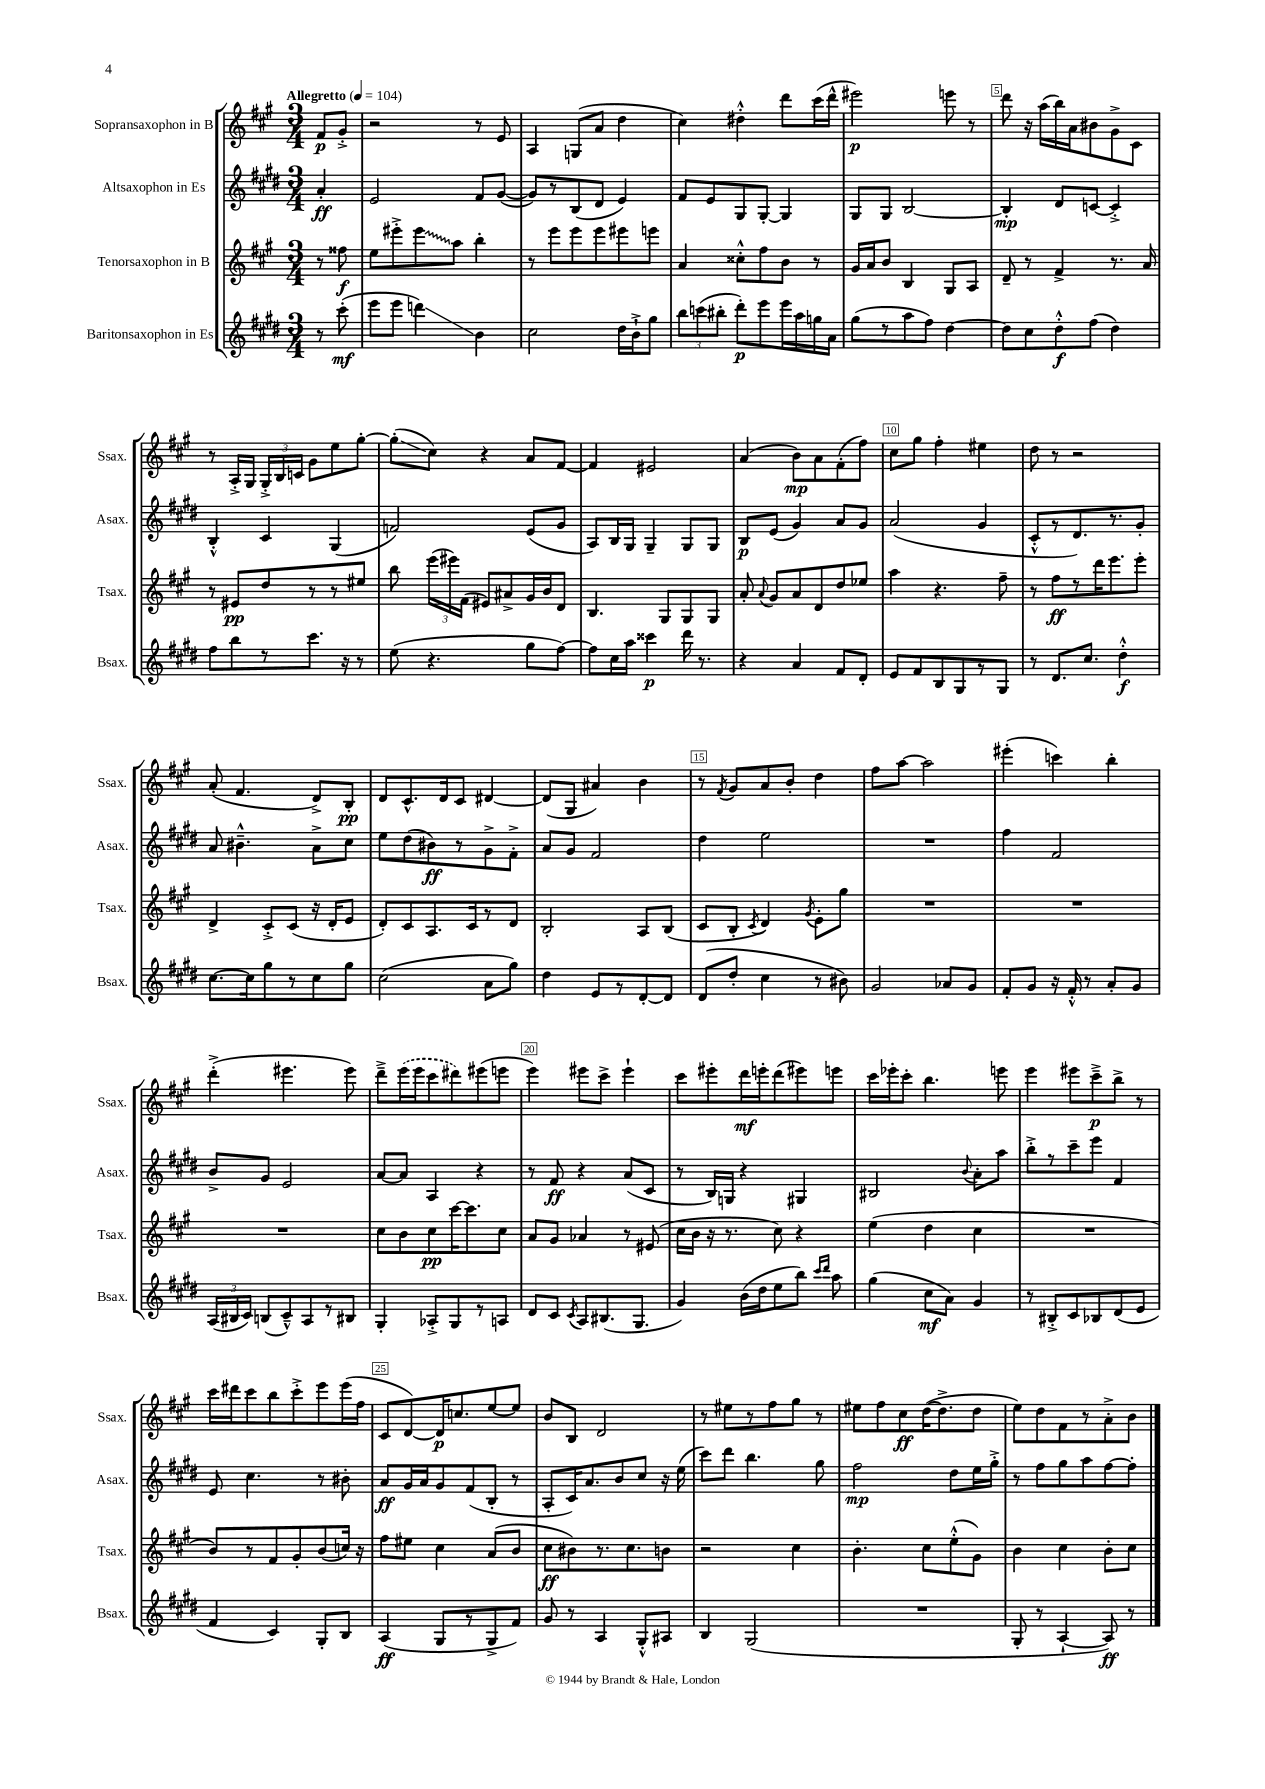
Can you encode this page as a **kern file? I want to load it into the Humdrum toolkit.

**kern	**kern	**kern	**kern
*staff4	*staff3	*staff2	*staff1
*clefG2	*clefG2	*clefG2	*clefG2
*k[f#c#g#d#]	*k[f#c#g#]	*k[f#c#g#d#]	*k[f#c#g#]
*M3/4	*M3/4	*M3/4	*M3/4
*MM104	*MM104	*MM104	*MM104
8r	8r	4a'/	8f#/L
(8ccc#'\	8ff##\	.	8g#'^/J
=	=	=	=
8eee\L	8ee\L	2e/	2r
8eee\J	8eee#'^\	.	.
4ddd\)	8eee#\	.	.
.	8aa\J	.	.
4b\	4bb'\	8f#/L	8r
.	.	([8g#/J	8e/
=	=	=	=
2cc#\	8r	8g#/]L)	4A/
.	8eee\L	8r	.
.	8eee\	(8B/	(8G/L
.	8eee\	8d#/J	8a/J
16dd#\LL	8eee#\	4e/)	4dd\
16b`^\J	.	.	.
8gg#\J	8eee\J	.	.
=	=	=	=
12bb\L	4a/	8f#/L	4cc#\)
(12ccc\	.	.	.
.	.	8e/	.
12bb#'\J	.	.	.
8ddd#'\L)	8cc##'^^\L	8G#/	4dd#'^^\
8eee\	8ff#\	[8G#'/J	.
16eee\L	8b\J	4G#/]	8ddd\L
16aa\	.	.	.
16gg\	8r	.	(16ccc#\L
16a\JJ	.	.	16ddd^^\JJ
=	=	=	=
(8gg#\L	16g#/LL	8G#/L	2eee#\)
.	16a/J	.	.
8r	8b/J	8G#/J	.
8aa\	4B/	[2B/	.
8ff#\J)	.	.	.
[4dd#\	8G#/L	.	8eee\
.	8A/J	.	8r
=	=	=	=
8dd#\]L	8d~/	4B'/]	8ddd\
8cc#\	8r	.	16r
.	.	.	(16aa\LL
8dd#'^^\	4f#^/	8d#/L	16bb\)
.	.	.	16a\J
(8ff#\J	.	[8c/J	8b#\
4dd#\)	8.r	4c'^/]	8g#^\
.	.	.	8c#\J
.	16a/	.	.
=	=	=	=
8ff#\L	8r	4B'^^/	8r
8bb\	8e#/L	.	16A'^/LL
.	.	.	16G#/JJ
8r	8dd/	4c#/	24G#'^/LL
.	.	.	24B/
.	.	.	24c/JJ
8.ccc#\J	8r	.	8g#\L
.	8r	(4G#/	8ee\
16r	.	.	.
8r	8ee#/J	.	[8gg#'\J
=	=	=	=
(8ee\	8bb\	2f/)	(8gg#'\]L
4.r	(24eee\LL	.	8cc#\J)
.	24eee#\)	.	.
.	(24f#\JJ	.	.
.	8e#/L)	.	4r
.	8a#^/	.	.
8gg#\L	16g#/L	(8e/L	8a/L
.	16b/J	.	.
[8ff#\J)	8d/J	8g#/J	[8f#/J
=	=	=	=
8ff#\]L	4.B/	8A/L)	4f#/]
16cc#\L	.	16B/L	.
16aa\JJ	.	16G#/JJ	.
4ccc##\	.	4G#~/	2e#/
.	8G#/L	.	.
16ddd#\	8G#/	8G#/L	.
8.r	.	.	.
.	8G#/J	8G#/J	.
=	=	=	=
4r	8a'/	8B/L	(4a/
.	8qqa/	.	.
.	8g#/L	(8e/J	.
4a/	8a/	4g#/)	8b\L)
.	8d/	.	8a\
8f#/L	8dd/	8a/L	(8f#'\
8d#'/J	8ee-/J	8g#/J	8ff#\J)
=	=	=	=
8e/L	4aa\	(2a/	8cc#\L
8f#/	.	.	8gg#\J
8B/	4.r	.	4ff#'\
8G#/	.	.	.
8r	.	4g#/	4ee#\
8G#/J	8ff#~\	.	.
=	=	=	=
8r	8r	8c#'^^/L	8dd\
8.d#/L	8ff#\L	8r	8r
.	8r	8.d#/)	2r
8.cc#/J	.	.	.
.	16ddd\K	.	.
.	8.eee\	8.r	.
4dd#'^^\	.	.	.
.	8eee'\J	8g#'/J	.
=	=	=	=
[8.cc#\L	4d^/	8a/	(8a'/
.	.	4.b#~^^\	4.f#/
16cc#\]k	.	.	.
8gg#\	8c#'^/L	.	.
8r	(8c#/J	.	.
8cc#\	16r	8a^\L	8d^/L)
.	16d'/LK	.	.
8gg#\J	8e/J	8cc#\J	8B'/J
=	=	=	=
(2cc#\	8d'/L)	8ee\L	8d/L
.	8c#/	(8dd#\	8.c#^^/
.	8.A/	8b#\)	.
.	.	.	16d/k
.	.	8r	8c#/J
.	16c#/k	.	.
8a\L	8r	8g#^\	[4d#/
8gg#\J)	8d/J	8f#'^\J	.
=	=	=	=
4dd#\	2B'/	8a/L	(8d#/]L
.	.	8g#/J	8G#/J
8e/L	.	2f#/	4a#/)
8r	.	.	.
[8d#'/	8A/L	.	4b\
8d#/]J	(8B/J	.	.
=	=	=	=
(8d#/L	8c#/L	4dd#\	8r
.	.	.	8qf#/
8dd#'/J	8B'/J	.	8g#/L
.	8qc#/	.	.
4cc#\	4d/)	2ee\	8a/
.	.	.	8b'/J
.	8qg#/	.	.
8r	8e'\L	.	4dd\
8b#\)	8gg#\J	.	.
=	=	=	=
2g#/	2.r	2.r	8ff#\L
.	.	.	[8aa\J
.	.	.	2aa\]
8a-/L	.	.	.
8g#/J	.	.	.
=	=	=	=
8f#'/L	2.r	4ff#\	(4eee#'\
8g#/J	.	.	.
16r	.	2f#/	4ccc\)
16f#'^^/	.	.	.
8r	.	.	.
8a'/L	.	.	4bb'\
8g#/J	.	.	.
=	=	=	=
(24A/LL	2.r	8b^/L	(4ddd'^\
24B#/	.	.	.
24c#/JJ)	.	.	.
(8B/L	.	8g#/J	.
8c#~^^/)	.	2e/	4.eee#\
8A/	.	.	.
8r	.	.	.
8B#/J	.	.	8eee#\)
=	=	=	=
4G#'/	8cc#\L	[8a/L	8ddd~^\L
.	8b\	8a/]J	(16eee\L
.	.	.	16eee\J
8A-'^/L	8cc#\	4A/	8ccc#\
8G#/	[16ccc#\K	.	8ddd#\)
.	8.ccc#\]	.	.
8r	.	4r	(8eee#\
8A/J	8cc#\J	.	8eee\J
=	=	=	=
8d#/L	8a/L	8r	4eee\)
8c#/J	8g#/J	8f#/	.
8qc#/	.	.	.
8A/L	4a-/	4r	8eee#\L
(8.B#/	.	.	8ccc#^\J
.	8r	(8a/L	4eee#`\
8.G#/J	.	.	.
.	(8e#/	8c#/J	.
=	=	=	=
4g#/)	16cc#\LL	8r	8ccc#\L
.	16b\JJ	.	.
.	16r	16B/LL)	8eee#'\
.	8.r	16G/JJ	.
(16b\LL	.	4r	16ddd\L
16dd#\J	.	.	16eee'\J
8ee\	8cc#\)	.	(8ddd\
8bb\J)	4r	4G#/	8eee#\)
16qqccc#/LL	.	.	.
16qqddd#/JJ	.	.	.
8aa\	.	.	8eee\J
=	=	=	=
(4gg#\	(4ee\	2B#/	16ccc#\LL
.	.	.	16eee-'\J
.	.	.	8ccc#'\J
8cc#\L	4dd\	.	4.bb\
8a\J)	.	.	.
.	.	8qqb/	.
4g#/	4cc#\	8a'\L	.
.	.	8aa\J	8eee\
=	=	=	=
8r	2.r	8bb'^\L	4eee\
8B#'^/L	.	8r	.
8c#/	.	8ccc#~\	8eee#\L
8B-/	.	8eee\J	8ccc#~^\
(8d#/	.	4f#/	8bb^\J
8e/J	.	.	8r
=	=	=	=
4f#/	8b/L)	8e/	16ccc#\LL
.	.	.	16ddd#\J
.	8r	4.cc#\	8ccc#\
4c#/)	8f#/	.	8bb\
.	8g#'/	.	8ccc#'^\
8G#'/L	(8b/	8r	8eee\
8B/J	16cc/Jk)	8b#'\	(16eee\L
.	16r	.	16ff#\JJ
=	=	=	=
(4A/	8ff#\L	8a/L	8c#/L
.	8ee#\J	16g#/L	[8d/)
.	.	16a/J	.
8G#/L	4cc#\	8g#/	16d/]K
.	.	.	8.cc/
8r	.	(8f#/	.
8G#^/	(8a/L	8B'/J	[8ee/
8f#/J)	8b/J	8r	8ee/]J
=	=	=	=
8g#/	8cc#\L	8A'/L	8b/L
8r	8b#\)	16c#/K)	8B/J
.	.	8.a/	.
4A/	8.r	.	2d/
.	.	8b/	.
.	8.cc#\	.	.
8G#'^^/L	.	8cc#/J	.
8A#/J	8b\J	16r	.
.	.	(16ee\	.
=	=	=	=
4B/	2r	8ccc#\L)	8r
.	.	8ddd#\J	8ee#\L
(2G#/	.	4.bb\	8r
.	.	.	8ff#\
.	4cc#\	.	8gg#\J
.	.	8gg#\	8r
=	=	=	=
2.r	4.b'\	2ff#\	8ee#\L
.	.	.	8ff#\
.	.	.	8cc#\
.	8cc#\L	.	([16dd\K
.	.	.	8.dd^\]
.	(8ee'^^\	8dd#\L	.
.	8g#\J)	16ee\L	8dd\J
.	.	16gg#'^\JJ	.
=	=	=	=
8G#'/	4b\	8r	8ee\L)
8r	.	8ff#\L	8dd\
[4A`/	4cc#\	8gg#\	8f#\
.	.	8aa\	8r
8A/])	8b'\L	[8ff#\	8a'^\
8r	8cc#\J	8ff#'\]J	8b\J
==	==	==	==
*-	*-	*-	*-
